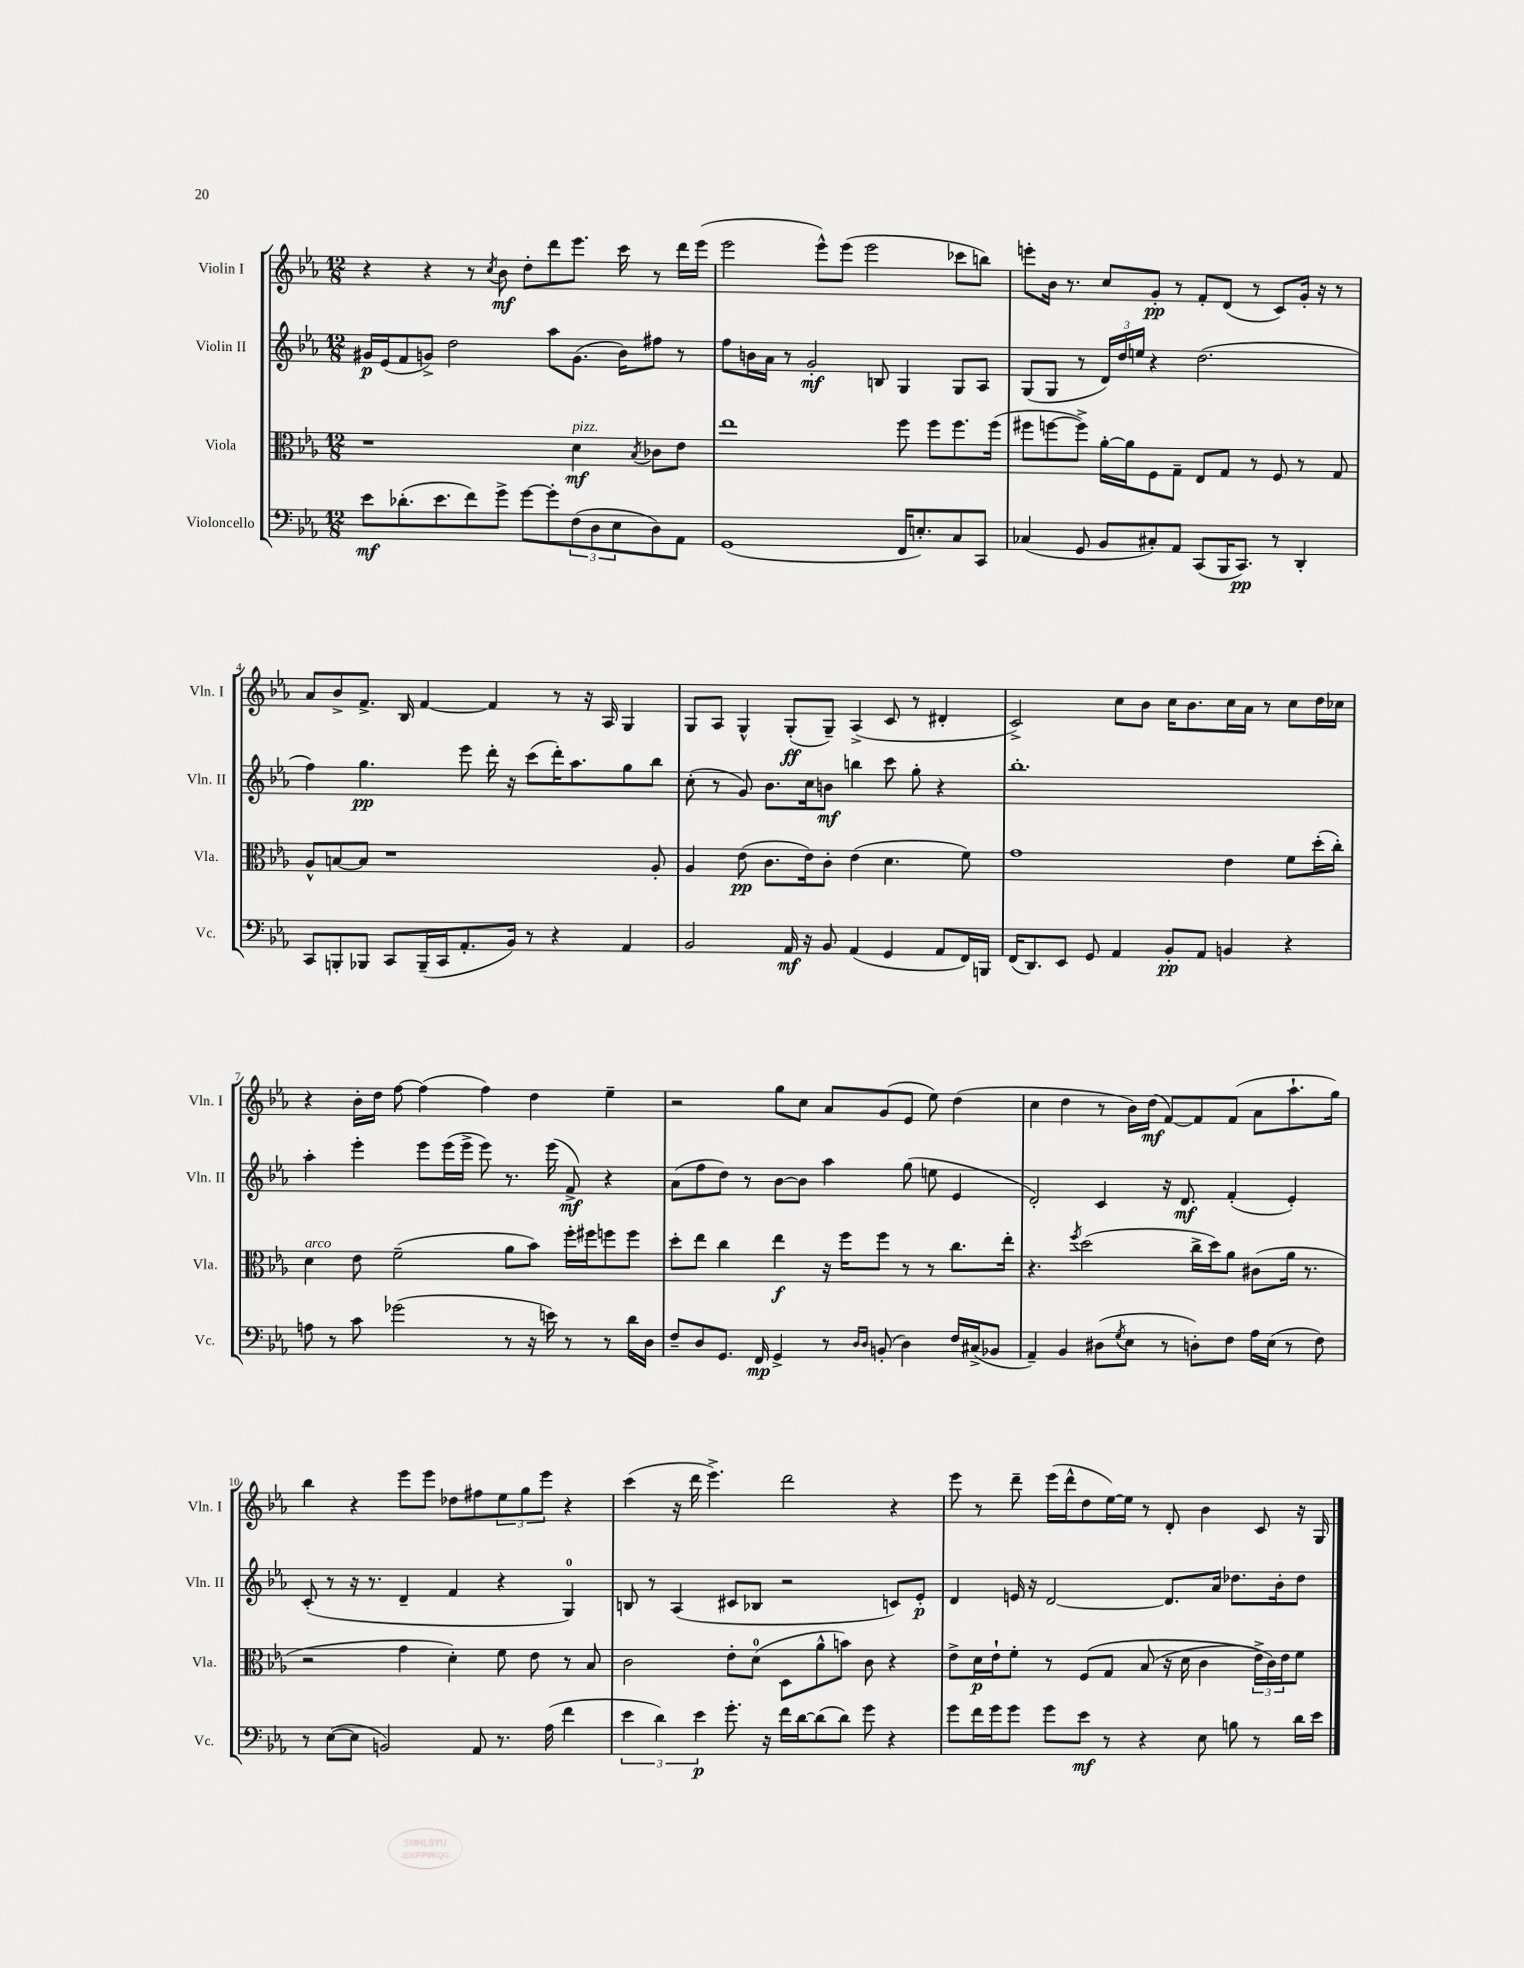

**kern	**dynam	**kern	**dynam	**kern	**dynam	**kern	**dynam
*part4	*part4	*part3	*part3	*part2	*part2	*part1	*part1
*staff4	*staff4	*staff3	*staff3	*staff2	*staff2	*staff1	*staff1
*I"Violoncello	*	*I"Viola	*	*I"Violin II	*	*I"Violin I	*
*I'Vc.	*	*I'Vla.	*	*I'Vln. II	*	*I'Vln. I	*
*clefF4	*	*clefC3	*	*clefG2	*	*clefG2	*
*k[b-e-a-]	*	*k[b-e-a-]	*	*k[b-e-a-]	*	*k[b-e-a-]	*
*M12/8	*	*M12/8	*	*M12/8	*	*M12/8	*
=1	=1	=1	=1	=1	=1	=1	=1
8e-\L	mf	1r	.	16g#X/LL	p	4r	.
.	.	.	.	(16e-/J	.	.	.
(8.d-X'\	.	.	.	8f/	.	.	.
.	.	.	.	8gn^/J)	.	4r	.
8.e-\	.	.	.	.	.	.	.
.	.	.	.	2dd\	.	.	.
8f\)	.	.	.	.	.	8r	.
.	.	.	.	.	.	8qcc/	.
8g^\J	.	.	.	.	.	8b-\	mf
[8g\L	.	.	.	.	.	8dd'\L	.
8g'\]	.	.	.	8aa-\L	.	8ddd\	.
!	!	!LO:TX:a:i:t=pizz.	!	!	!	!	!
(12F\	.	4d\	mf	(8.g\J	.	8.eee-\J	.
12D\	.	.	.	.	.	.	.
12E-\	.	.	.	.	.	.	.
.	.	.	.	16b-\KL)	.	16ccc\	.
.	.	8qB-/	.	.	.	.	.
8D\)	.	8c-X\L	.	8ff#X\J	.	8r	.
8AA-\J	.	8e-\J	.	8r	.	16ddd\LL	.
.	.	.	.	.	.	(16eee-\JJ	.
=2	=2	=2	=2	=2	=2	=2	=2
(1GG	.	1ee-	.	8ff\L	.	2eee-\	.
.	.	.	.	16bn\L	.	.	.
.	.	.	.	16a-\JJ	.	.	.
.	.	.	.	8r	.	.	.
.	.	.	.	2g'/	mf	.	.
.	.	.	.	.	.	8eee-^^\L)	.
.	.	.	.	.	.	(8eee-\J	.
.	.	.	.	.	.	2eee-\	.
.	.	.	.	8Bn/	.	.	.
16FF/KL	.	8ff\	.	4G/	.	.	.
8.En'/)	.	.	.	.	.	.	.
.	.	8ff\L	.	.	.	.	.
8C/	.	8.ff\	.	8G/L	.	8ccc-X\L	.
8CC/J	.	.	.	8A-/J	.	8bbn\J)	.
.	.	(16ff\Jk	.	.	.	.	.
=3	=3	=3	=3	=3	=3	=3	=3
(4C-X/	.	8ff#X\L	.	(8G/L	.	8eeen'\L	.
.	.	[8ffn\	.	8G/J	.	16b-\Jk	.
.	.	.	.	.	.	8.r	.
8GG/	.	8ff^\J])	.	8r	.	.	.
8BB-/L	.	[16a-'\LL	.	24d/LL)	.	8cc/L	.
.	.	.	.	24dd/	.	.	.
.	.	16a-\J]	.	.	.	.	.
.	.	.	.	24een/JJ	.	.	.
8C#X'/)	.	8F\	.	4r	.	8g'/J	pp
8AA-/J	.	8G~\J	.	.	.	8r	.
(8CC/L	.	8E-/L	.	(2.dd\	.	8f'/L	.
16BBB-/K	.	8G/J	.	.	.	(8d/J	.
8.CC/J)	pp	.	.	.	.	.	.
.	.	8r	.	.	.	8r	.
8r	.	8F/	.	.	.	8c/L)	.
4DD'/	.	8r	.	.	.	16g'/Jk	.
.	.	.	.	.	.	16r	.
.	.	8G/	.	.	.	8r	.
!!LO:LB:g=z
=4	=4	=4	=4	=4	=4	=4	=4
8CC/L	.	8A-^^/L	.	4ff\)	.	8a-/L	.
8BBBn'/	.	[8Bn/	.	.	.	8b-^/	.
8BBB-X/J	.	8B/J]	.	4.gg\	pp	8.f^/J	.
8CC/L	.	1r	.	.	.	.	.
.	.	.	.	.	.	16B-/	.
(16BBB-~/L	.	.	.	.	.	[4f/	.
16CC/J	.	.	.	.	.	.	.
8.AA-'/	.	.	.	8eee-\	.	.	.
.	.	.	.	16ddd'\	.	4f/]	.
16BB-/Jk)	.	.	.	16r	.	.	.
8r	.	.	.	(8ccc\L	.	.	.
4r	.	.	.	16ddd'\K)	.	8r	.
.	.	.	.	8.aa-\	.	.	.
.	.	.	.	.	.	16r	.
.	.	.	.	.	.	16A-/	.
4AA-/	.	.	.	8gg\	.	4G/	.
.	.	8A-'/	.	8bb-\J	.	.	.
=5	=5	=5	=5	=5	=5	=5	=5
2BB-/	.	4A-/	.	(8cc'\	.	8G/L	.
.	.	.	.	8r	.	8A-/J	.
.	.	(8e-\	pp	8g/)	.	4G^^/	.
.	.	8.c\L	.	8.b-\L	.	.	.
16AA-/	mf	.	.	.	.	(8G'/L	ff
16r	.	16e-\k)	.	16cc\k	.	.	.
8BB-/	.	8c'\J	.	8bn\J	mf	8G~/J)	.
(4AA-/	.	(4e-\	.	4bbn\	.	(4A-^/	.
4GG/	.	4.d\	.	8ccc\	.	8c/	.
.	.	.	.	8gg'\	.	8r	.
8AA-/L	.	.	.	4r	.	4d#X'/	.
16FF/L)	.	8f\)	.	.	.	.	.
16BBBn/JJ	.	.	.	.	.	.	.
=6	=6	=6	=6	=6	=6	=6	=6
(16FF/KL	.	1g	.	1.bb-'	.	2c^/)	.
8.DD/)	.	.	.	.	.	.	.
8EE-/J	.	.	.	.	.	.	.
8GG/	.	.	.	.	.	.	.
4AA-/	.	.	.	.	.	8cc\L	.
.	.	.	.	.	.	8b-\J	.
8BB-'/L	pp	.	.	.	.	16cc\KL	.
.	.	.	.	.	.	8.b-\	.
8AA-/J	.	.	.	.	.	.	.
4BBn/	.	4e-\	.	.	.	16cc\L	.
.	.	.	.	.	.	16a-\JJ	.
.	.	.	.	.	.	8r	.
4r	.	8f\L	.	.	.	8cc\L	.
.	.	(16dd'\L	.	.	.	16dd\L	.
.	.	16cc'\JJ)	.	.	.	16cc-X\JJ	.
!!LO:LB:g=z
=7	=7	=7	=7	=7	=7	=7	=7
!	!	!LO:TX:a:i:t=arco	!	!	!	!	!
8An\	.	4d\	.	4aa-'\	.	4r	.
8r	.	.	.	.	.	.	.
8c\	.	8e-\	.	4eee-'\	.	16b-'\LL	.
.	.	.	.	.	.	16dd\JJ	.
(2g-X\	.	(2f~\	.	.	.	[8ff\	.
.	.	.	.	8eee-\L	.	(4ff\]	.
.	.	.	.	(16eee-\L	.	.	.
.	.	.	.	16eee-^\JJ	.	.	.
.	.	.	.	8eee-\)	.	4ff\)	.
8r	.	8a-\L	.	8.r	.	.	.
16r	.	8b-\J)	.	.	.	4dd\	.
16en\)	.	.	.	(16eee-\	.	.	.
8r	.	16ff'\LL	.	8f^/)	mf	.	.
.	.	16ff#X\J	.	.	.	.	.
8r	.	8ffn\	.	4r	.	4ee-~\	.
16d\LL	.	8ff\J	.	.	.	.	.
16D\JJ	.	.	.	.	.	.	.
=8	=8	=8	=8	=8	=8	=8	=8
8F~/L	.	8dd'\L	.	(8a-\L	.	2r	.
8D/	.	8ee-\J	.	8ff\	.	.	.
8.GG/J	.	4cc\	.	8dd\J)	.	.	.
.	.	.	.	8r	.	.	.
16FF/	mp	.	.	.	.	.	.
4GG^/	.	4ee-\	f	[8b-\L	.	8gg\L	.
.	.	.	.	8b-\J]	.	8cc\J	.
8r	.	16r	.	4aa-\	.	8a-/L	.
.	.	16ff\KL	.	.	.	.	.
16qqD/LL	.	.	.	.	.	.	.
16qqD/JJ	.	.	.	.	.	.	.
(8BBn'/	.	8ff\J	.	.	.	(8g/	.
4D\)	.	8r	.	(8gg\	.	8e-/J	.
.	.	8r	.	8een\	.	8ee-\)	.
16F/LL	.	8.cc\L	.	4e-/	.	(4dd\	.
(16C#X^/J	.	.	.	.	.	.	.
8BB-X/J	.	.	.	.	.	.	.
.	.	16ee-'\Jk	.	.	.	.	.
=9	=9	=9	=9	=9	=9	=9	=9
4AA-~/)	.	4.r	.	2d'/)	.	4cc\	.
4BB-/	.	.	.	.	.	4dd\	.
.	.	8qff/	.	.	.	.	.
.	.	(2dd\	.	.	.	.	.
(8D#X\L	.	.	.	4c/	.	8r	.
8qG/	.	.	.	.	.	.	.
8E-\J	.	.	.	.	.	16b-\LL)	.
.	.	.	.	.	.	(16dd\JJ	mf
8r	.	.	.	16r	.	[8f/L)	.
.	.	.	.	8.d/	mf	.	.
8Dn'\L)	.	16cc^\LL	.	.	.	8f/]	.
.	.	16dd\J)	.	.	.	.	.
8F\J	.	8a-\J	.	(4f'/	.	(8f/J	.
16A-\LL	.	(8c#X\L	.	.	.	8a-\L	.
(16E-\JJ	.	.	.	.	.	.	.
8r	.	16a-\Jk	.	4e-'/)	.	8.aa-`\	.
.	.	8.r	.	.	.	.	.
8F\)	.	.	.	.	.	.	.
.	.	.	.	.	.	16gg\Jk)	.
!!LO:LB:g=z
=10	=10	=10	=10	=10	=10	=10	=10
8r	.	2r	.	(8c'/	.	4bb-\	.
([8E-\L	.	.	.	8r	.	.	.
8E-\J]	.	.	.	16r	.	4r	.
.	.	.	.	8.r	.	.	.
2BBn/)	.	.	.	.	.	.	.
.	.	4g\	.	4d~/	.	8eee-\L	.
.	.	.	.	.	.	8eee-\J	.
.	.	4d'\)	.	4f/	.	8dd-X\L	.
8AA-/	.	.	.	.	.	8ff#X\	.
8.r	.	8f\	.	4r	.	12ee-\	.
.	.	.	.	.	.	12gg\	.
.	.	8e-\	.	.	.	.	.
.	.	.	.	.	.	12eee-\J	.
(16A-\	.	.	.	.	.	.	.
4f\	.	8r	.	4G/)	.	4r	.
.	.	8B-/	.	.	.	.	.
=11	=11	=11	=11	=11	=11	=11	=11
6e-\	.	2c\	.	8Bn/	.	(4ccc\	.
.	.	.	.	8r	.	.	.
6d\)	.	.	.	.	.	.	.
.	.	.	.	(4A-/	.	16r	.
.	.	.	.	.	.	16ddd\	.
6e-\	p	.	.	.	.	.	.
.	.	.	.	.	.	4.eee-^\)	.
8.g'\	.	8e-'\L	.	8c#X/L	.	.	.
.	.	(8d\J	.	8B-X/J	.	.	.
16r	.	.	.	.	.	.	.
16f\LL	.	8D\L	.	2r	.	2ddd\	.
[16d\J	.	.	.	.	.	.	.
(8d\]	.	8a-^^\	.	.	.	.	.
8d\J)	.	8bn\J)	.	.	.	.	.
8g\	.	8c\	.	.	.	.	.
4r	.	4r	.	8cn/L)	.	4r	.
.	.	.	.	8e-'/J	p	.	.
=12	=12	=12	=12	=12	=12	=12	=12
8g\L	.	8e-^\L	.	4d/	.	8eee-\	.
16f\L	.	16d\L	p	.	.	8r	.
16g\J	.	16e-`\J	.	.	.	.	.
8g\J	.	8f'\J	.	16en/	.	8ddd~\	.
.	.	.	.	16r	.	.	.
8g\L	.	8r	.	[2d/	.	(16eee-\LL	.
.	.	.	.	.	.	16ddd^^\J	.
8e-\J	mf	(8F/L	.	.	.	8dd\	.
8r	.	8G/J	.	.	.	[16ee-\L)	.
.	.	.	.	.	.	16ee-\JJ]	.
4r	.	(8B-/	.	.	.	8r	.
.	.	16r	.	8.d/L]	.	8d'/	.
.	.	16d\	.	.	.	.	.
8E-\	.	4c\	.	.	.	4b-\	.
.	.	.	.	16a-/Jk	.	.	.
8Bn\	.	.	.	8.dd-X\L	.	.	.
8r	.	24e-^\LL)	.	.	.	8c/	.
.	.	24c\)	.	.	.	.	.
.	.	.	.	16b-'\k	.	.	.
.	.	24e-\J	.	.	.	.	.
16d\LL	.	8f\J	.	8dd-\J	.	16r	.
16e-\JJ	.	.	.	.	.	16G/	.
==	==	==	==	==	==	==	==
*-	*-	*-	*-	*-	*-	*-	*-
